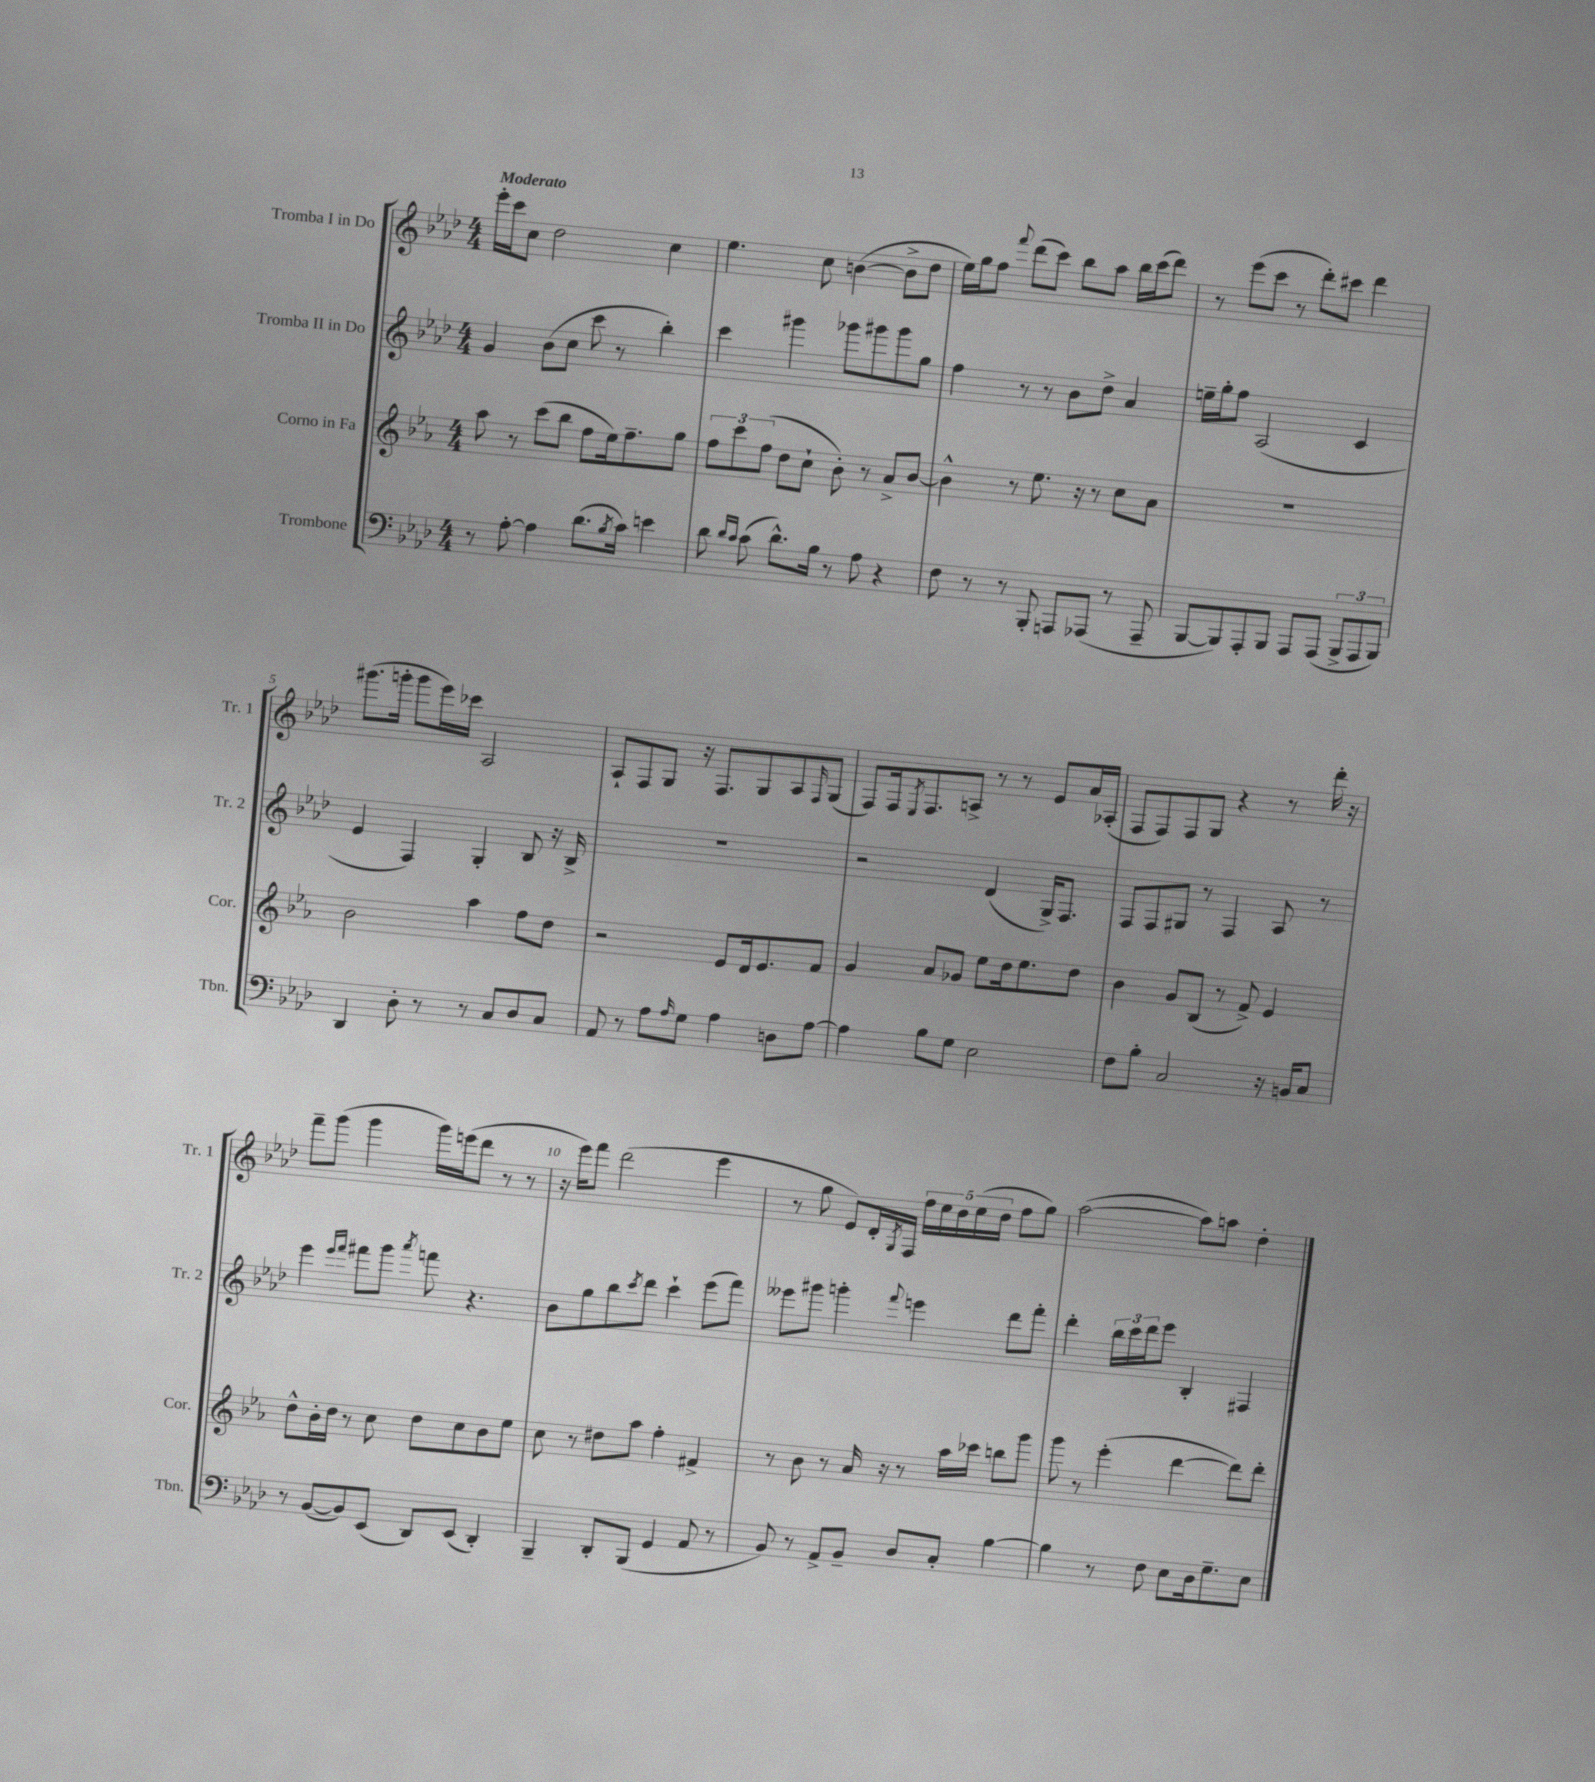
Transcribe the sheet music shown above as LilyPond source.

<<
\new StaffGroup <<
\new Staff = "s0" \with { instrumentName = "Tromba I in Do" shortInstrumentName = "Tr. 1" } {
    \clef treble \key aes \major \numericTimeSignature \time 4/4 \tempo "Moderato"
    ees'''16-. c'''16 c''8 des''2 c''4 |
    ees''4. c''8 b'4~( b'8-> des''8 |
    ees''16) g''16 f''8 \appoggiatura { f'''8 } des'''8( c'''8) bes''8 aes''8 bes''16 c'''16( des'''8) |
    r8 ees'''8( c'''8 r8 des'''8-.) cis'''8 des'''4 |
    gis'''8.( g'''16-. g'''8 ees'''16) ces'''16 aes2 |
    aes8-! f8 g8 r16 f8. g8 aes8 \grace { f16 } g8( |
    f8) f16 \acciaccatura { ees8 } f8. a8-> r8 r8 ees'8 aes'16 aes16-.( |
    f8 f8) f8 g8 r4 r8 des'''16-. r16 |
    f'''8-- g'''8( g'''4 g'''16) e'''16( des'''8 r8 r8 |
    r16 ees'''16) f'''8 des'''2( ees'''4 |
    r8 g''8 ees'8) des'16-. \acciaccatura { g8 } f16 \tuplet 5/4 { f''16 ees''16 des''16 ees''16( des''16 } f''8 g''8) |
    aes''2~( aes''8) a''8 des''4-. \bar "|." |
}
\new Staff = "s1" \with { instrumentName = "Tromba II in Do" shortInstrumentName = "Tr. 2" } {
    \clef treble \key aes \major \numericTimeSignature \time 4/4
    g'4 bes'8( c''8 c'''8 r8 bes''4-.) |
    c'''4 gis'''4 ges'''8 gis'''8 gis'''8 g''8 |
    f''4 r8 r8 bes'8 des''8-> aes'4 |
    e''16-- g''16-. f''8 aes2( c'4 |
    ees'4 f4) g4-. bes8 r16 bes16-> |
    R1 |
    r2 des'4( g16->) f8. |
    f8 f8 gis8 r8 f4 aes8 r8 |
    ees'''4 \grace { ees'''16 f'''16 } fis'''8 g'''8 \acciaccatura { aes'''8 } f'''8 r4. |
    bes'8 g''8 bes''8 \acciaccatura { c'''8 } des'''8 c'''4-! ees'''8( f'''8) |
    eeses'''8 gis'''8 g'''4-. \appoggiatura { f'''8 } e'''4 des'''8 f'''8-. |
    des'''4-. \tuplet 3/2 { bes''16 c'''16 des'''16 } ees'''8 bes4-. fis4 \bar "|." |
}
\new Staff = "s2" \with { instrumentName = "Corno in Fa" shortInstrumentName = "Cor." } {
    \clef treble \key ees \major \numericTimeSignature \time 4/4
    aes''8 r8 c'''8( bes''8 f''8 ees''16) f''8.-- g''8 |
    \tuplet 3/2 { f''8 c'''8 f''8( } d''8 c''8-! bes'8-.) r8 aes'8-> bes'8~ |
    bes'4-^ r8 ees''8. r16 r8 c''8 aes'8 |
    R1 |
    bes'2 aes''4 f''8 d''8 |
    r2 ees'8 d'16 ees'8. f'8 |
    g'4 aes'8 ges'8 ees''8 d''16 ees''8. d''8 |
    bes'4 g'8 bes8( r8 f'8->) ees'4 |
    d''8-^ bes'16-. d''16 r8 c''8 d''8 c''8 bes'8 ees''8 |
    c''8 r8 dis''8 aes''8 f''4-. fis'4-> |
    r8 bes'8 r8 aes'16 r16 r8 aes''16 ces'''16 b''8 g'''8 |
    g'''8 r8 ees'''4-.( d'''4~ d'''8) d'''8-. \bar "|." |
}
\new Staff = "s3" \with { instrumentName = "Trombone" shortInstrumentName = "Tbn." } {
    \clef bass \key aes \major \numericTimeSignature \time 4/4
    r8 aes8~-. aes4 des'8.( \acciaccatura { bes8 } c'16) e'4 |
    des'8 \grace { des'16 c'16 } c'8( des'8.-^) bes16 r8 aes8 r4 |
    f8 r8 r8 bes,,8-. a,,8 aes,,8( r8 aes,,8-- |
    bes,,8~ bes,,8) aes,,8-. bes,,8 aes,,8 aes,,8( \tuplet 3/2 { bes,,8-> aes,,8 bes,,8) } |
    des,4 des8-. r8 r8 c8 des8 c8 |
    aes,8 r8 aes8 \grace { aes16 } g8 aes4 d8 aes8~ |
    aes4 bes8 g8 ees2 |
    f8 bes8-. c2 r16 b,16 c8 |
    r8 bes,8~( bes,8) ees,8( des,8) ees,8( des,4-.) |
    bes,,4-- des,8-. bes,,8( g,4 aes,8 r8 |
    bes,8) r8 aes,8-> bes,8-- des8 c8-. bes4~ |
    bes4 r8 f8 ees8 des16 g8.-- ees8 \bar "|." |
}
>>
>>
\layout { \context { \Score \override BarNumber.break-visibility = ##(#f #t #t) barNumberVisibility = #(every-nth-bar-number-visible 5) } }
